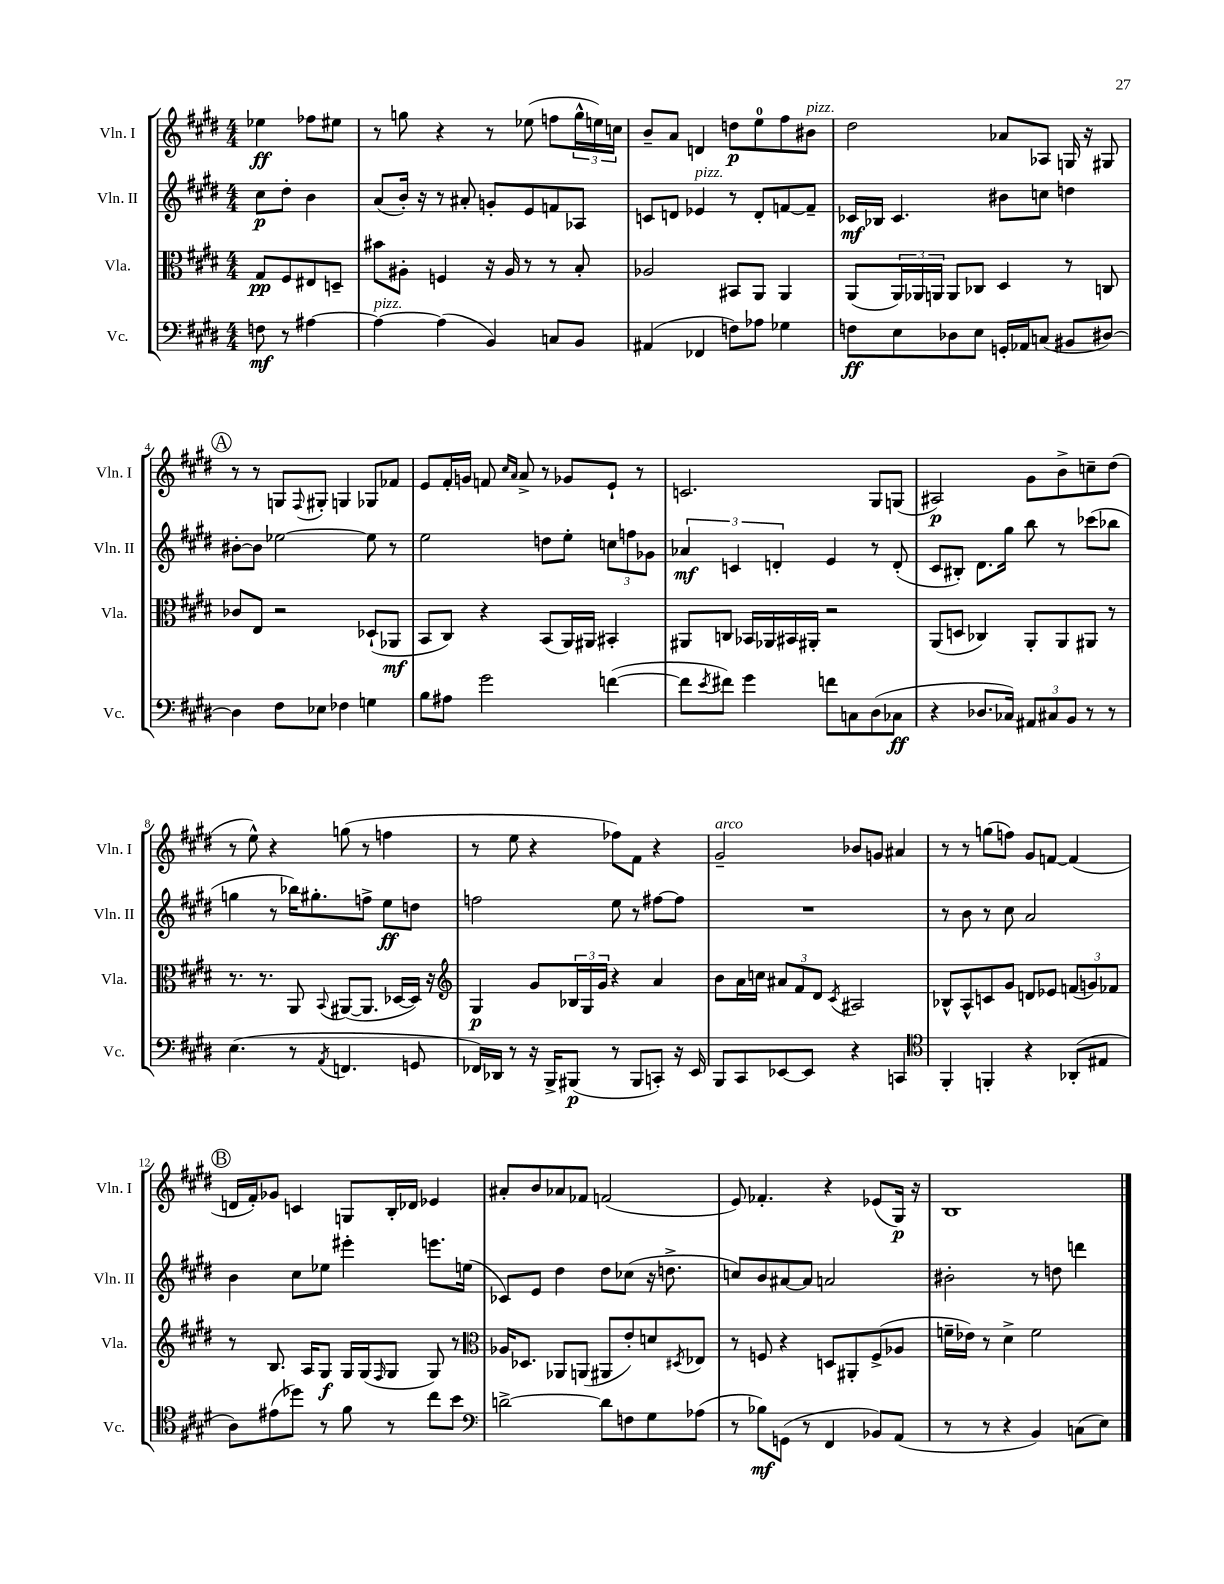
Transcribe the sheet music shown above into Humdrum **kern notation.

**kern	**dynam	**kern	**dynam	**kern	**dynam	**kern	**dynam
*part4	*part4	*part3	*part3	*part2	*part2	*part1	*part1
*staff4	*staff4	*staff3	*staff3	*staff2	*staff2	*staff1	*staff1
*I"Vc.	*	*I"Vla.	*	*I"Vln. II	*	*I"Vln. I	*
*I'Vc.	*	*I'Vla.	*	*I'Vln. II	*	*I'Vln. I	*
*clefF4	*	*clefC3	*	*clefG2	*	*clefG2	*
*k[f#c#g#d#]	*	*k[f#c#g#d#]	*	*k[f#c#g#d#]	*	*k[f#c#g#d#]	*
*M4/4	*	*M4/4	*	*M4/4	*	*M4/4	*
=	=	=	=	=	=	=	=
8Fn\	mf	8G#/L	pp	8cc#\L	p	4ee-X\	ff
8r	.	8F#/	.	8dd#'\J	.	.	.
[4A#X\	.	8E#X/	.	4b\	.	8ff-X\L	.
.	.	8Dn~/J	.	.	.	8ee#X\J	.
=1	=1	=1	=1	=1	=1	=1	=1
!LO:TX:a:i:t=pizz.	!	!	!	!	!	!	!
4A#\_	.	8b#X\L	.	(8a/L	.	8r	.
.	.	8A#X'\J	.	16b'/Jk)	.	8ggn\	.
.	.	.	.	16r	.	.	.
(4A#\]	.	4Fn/	.	8r	.	4r	.
.	.	.	.	8a#X'/	.	.	.
4BB/)	.	16r	.	8gn'/L	.	8r	.
.	.	16A#/	.	.	.	.	.
.	.	8r	.	8e/	.	(8ee-X\	.
8Cn/L	.	8r	.	8fn/	.	8ffn\L	.
8BB/J	.	8B'/	.	8A-X/J	.	24gg^^\L	.
.	.	.	.	.	.	24een\)	.
.	.	.	.	.	.	24ccn\JJ	.
=2	=2	=2	=2	=2	=2	=2	=2
(4AA#X/	.	2A-X/	.	8cn/L	.	8b~/L	.
.	.	.	.	8dn/J	.	8a/J	.
!	!	!	!	!LO:TX:a:i:t=pizz.	!	!	!
4FF-X/	.	.	.	4e-X/	.	4dn/	.
8Fn\L)	.	8BB#X/L	.	8r	.	8ddn\L	p
8A-X\J	.	8AA/J	.	8d'/L	.	8ee\	.
4G-X\	.	4AA/	.	[8fn/	.	8ff#\	.
!	!	!	!	!	!	!LO:TX:a:i:t=pizz.	!
.	.	.	.	8f~/J]	.	8b#X\J	.
=3	=3	=3	=3	=3	=3	=3	=3
8Fn\L	ff	(8AA/L	.	16c-X/LL	mf	2dd#\	.
.	.	.	.	16B-X/JJ	.	.	.
8E\	.	24AA/L)	.	4.c-/	.	.	.
.	.	24AA-X/	.	.	.	.	.
.	.	24AAn/JJ	.	.	.	.	.
8D-X\	.	8AA/L	.	.	.	.	.
8E\J	.	8C-X/J	.	.	.	.	.
16GGn'/LL	.	4D#/	.	8b#X\L	.	8a-X/L	.
16AA-X/J	.	.	.	.	.	.	.
(8Cn/J	.	.	.	8ccn\J	.	8A-X/J	.
8BB#X/L	.	8r	.	4ddn\	.	16Gn/	.
.	.	.	.	.	.	16r	.
[8D#X/J)	.	8Cn/	.	.	.	8G#X/	.
!!LO:LB:g=z
!!LO:REH:place=s1:t=A
=4	=4	=4	=4	=4	=4	=4	=4
4D#\]	.	8c-X/L	.	[8b#X'\L	.	8r	.
.	.	8E/J	.	8b#\J]	.	8r	.
8F#\L	.	2r	.	[2ee-X\	.	8Gn/L	.
.	.	.	.	.	.	8qqF#/	.
8E-X\J	.	.	.	.	.	8G#X'/J	.
4F-X\	.	.	.	.	.	4Gn/	.
4Gn\	.	(8D-X`/L	.	8ee-\]	.	8G-X/L	.
.	.	8AA-X/J	mf	8r	.	8f-X/J	.
=5	=5	=5	=5	=5	=5	=5	=5
8B\L	.	8BB/L	.	2ee\	.	8e/L	.
8A#X\J	.	8C#/J)	.	.	.	16f#'/L	.
.	.	.	.	.	.	16gn/JJ	.
2g#\	.	4r	.	.	.	8fn/	.
.	.	.	.	.	.	16qqcc#/LL	.
.	.	.	.	.	.	16qqa/JJ	.
.	.	.	.	.	.	8a^/	.
.	.	(8BB/L	.	8ddn\L	.	8r	.
.	.	16AA/L)	.	8ee'\J	.	8g-X/L	.
.	.	16AA#X/JJ	.	.	.	.	.
([4fn\	.	4BB#X'/	.	12ccn\L	.	8e`/J	.
.	.	.	.	12ffn\	.	.	.
.	.	.	.	.	.	8r	.
.	.	.	.	12g-X\J	.	.	.
=6	=6	=6	=6	=6	=6	=6	=6
8f\L]	.	8AA#X/L	.	6a-X/	mf	2.cn/	.
8qe/	.	.	.	.	.	.	.
8f#X\J)	.	8Cn/J	.	.	.	.	.
.	.	.	.	6cn/	.	.	.
4g#\	.	16BB-X/LL	.	.	.	.	.
.	.	16AA-X/	.	.	.	.	.
.	.	.	.	6dn'/	.	.	.
.	.	16BB#X/	.	.	.	.	.
.	.	16AA#X'/JJ	.	.	.	.	.
8fn\L	.	2r	.	4e/	.	.	.
8Cn\	.	.	.	.	.	.	.
(8D#\	.	.	.	8r	.	8G#/L	.
8C-X\J	ff	.	.	(8d'/	.	(8Gn/J	.
=7	=7	=7	=7	=7	=7	=7	=7
4r	.	(8AA/L	.	8c#/L	.	2A#X/)	p
.	.	8Dn/J	.	8B#X'/J)	.	.	.
8.D-X/L	.	4C-X/)	.	8.d#\L	.	.	.
16C-X/Jk)	.	.	.	16gg#\Jk	.	.	.
12AA#X/L	.	8AA'/L	.	8bb\	.	8g#\L	.
12C#X/	.	.	.	.	.	.	.
.	.	8AA/	.	8r	.	8b^\	.
12BB/J	.	.	.	.	.	.	.
8r	.	8AA#X/J	.	(8ccc-X\L	.	8ccn~\	.
8r	.	8r	.	8bb-X\J	.	(8dd#\J	.
!!LO:LB:g=z
=8	=8	=8	=8	=8	=8	=8	=8
(4.E\	.	8.r	.	4ggn\	.	8r	.
.	.	.	.	.	.	8ee^^\)	.
.	.	8.r	.	.	.	.	.
.	.	.	.	8r	.	4r	.
8r	.	8AA/	.	16bb-X\KL)	.	.	.
.	.	.	.	8.gg#X'\	.	.	.
8qAA/	.	8qqBB/	.	.	.	.	.
4.FFn/	.	([8AA#X/L	.	.	.	(8ggn\	.
.	.	8.AA#/J]	.	8ffn^\J	.	8r	.
.	.	.	.	8ee\L	ff	4ffn\	.
.	.	[16D-X/LL	.	.	.	.	.
8GGn/	.	16D-/JJ])	.	8ddn\J	.	.	.
.	.	16r	.	.	.	.	.
=9	=9	=9	=9	=9	=9	=9	=9
*	*	*clefG2	*	*	*	*	*
16FF-X/LL)	.	4G#/	p	2ffn\	.	8r	.
16DD-X/JJ	.	.	.	.	.	.	.
8r	.	.	.	.	.	8ee\	.
16r	.	8g#/L	.	.	.	4r	.
16BBB^/KL	.	.	.	.	.	.	.
(8BBB#X/J	p	24B-X/L	.	.	.	.	.
.	.	24G#/	.	.	.	.	.
.	.	24g#/JJ	.	.	.	.	.
8r	.	4r	.	8ee\	.	8ff-X\L)	.
8BBB#/L	.	.	.	8r	.	8f#\J	.
8CCn'/J)	.	4a/	.	[8ff#X\L	.	4r	.
16r	.	.	.	8ff#\J]	.	.	.
16EE/	.	.	.	.	.	.	.
=10	=10	=10	=10	=10	=10	=10	=10
!	!	!	!	!	!	!LO:TX:a:i:t=arco	!
8BBB/L	.	8b\L	.	1r	.	2g#~/	.
8CC#/	.	16a\L	.	.	.	.	.
.	.	16ccn\JJ	.	.	.	.	.
[8EE-X/	.	12a#X/L	.	.	.	.	.
.	.	12f#/	.	.	.	.	.
8EE-/J]	.	.	.	.	.	.	.
.	.	12d#/J	.	.	.	.	.
.	.	8qc#/	.	.	.	.	.
4r	.	2A#X/	.	.	.	8b-X/L	.
.	.	.	.	.	.	8gn/J	.
4CCn/	.	.	.	.	.	4a#X/	.
=11	=11	=11	=11	=11	=11	=11	=11
*clefC4	*	*	*	*	*	*	*
4FF#'/	.	8B-X^^/L	.	8r	.	8r	.
.	.	8A^^/	.	8b\	.	8r	.
4FFn'/	.	8cn/	.	8r	.	(8ggn\L	.
.	.	8g#/J	.	8cc#\	.	8ffn\J)	.
4r	.	8dn/L	.	2a/	.	8g#/L	.
.	.	8e-X/J	.	.	.	[8fn/J	.
(8AA-X'/L	.	(12fn/L	.	.	.	(4f/]	.
.	.	12gn/)	.	.	.	.	.
8E#X/J	.	.	.	.	.	.	.
.	.	12f-X/J	.	.	.	.	.
!!LO:LB:g=z
!!LO:REH:place=s1:t=B
=12	=12	=12	=12	=12	=12	=12	=12
8A\L)	.	8r	.	4b\	.	16dn/LL	.
.	.	.	.	.	.	16f#'/J)	.
(8e#X\	.	8.B/	.	.	.	8g-X/J	.
8dd-X\J)	.	.	.	8cc#\L	.	4cn/	.
.	.	16A/KL	.	.	.	.	.
8r	.	8G#/J	f	8ee-X\J	.	.	.
8f#\	.	16G#/LL	.	4eee#X'\	.	8Gn/L	.
.	.	(16G#/J	.	.	.	.	.
.	.	16qqF#/	.	.	.	.	.
8r	.	8G#/J	.	.	.	16B'/L	.
.	.	.	.	.	.	16d-X/JJ	.
8cc#\L	.	8G#/)	.	8.eeen\L	.	4e-X/	.
8b\J	.	8r	.	.	.	.	.
.	.	.	.	(16een\Jk	.	.	.
=13	=13	=13	=13	=13	=13	=13	=13
*clefF4	*	*clefC3	*	*	*	*	*
[2dn^\	.	16A-X/KL	.	8c-X/L)	.	8a#X'/L	.
.	.	8.D-X/J	.	.	.	.	.
.	.	.	.	8e/J	.	8b/	.
.	.	8AA-X/L	.	4dd#\	.	8a-X/	.
.	.	(8AAn/J	.	.	.	8f-X/J	.
8d\L]	.	8AA#X/L	.	8dd#\L	.	(2fn/	.
8Fn\	.	8e'/)	.	(8cc-X\J	.	.	.
8G#\	.	8dn/	.	16r	.	.	.
.	.	.	.	8.ddn^\	.	.	.
.	.	8qD#X/	.	.	.	.	.
(8A-X\J	.	8E-X/J	.	.	.	.	.
=14	=14	=14	=14	=14	=14	=14	=14
8r	.	8r	.	8ccn/L)	.	8e/)	.
8B-X\L)	mf	8Fn/	.	8b/	.	4.f-X'/	.
(8GGn\J	.	4r	.	[8a#X/	.	.	.
8r	.	.	.	8a#/J]	.	.	.
4FF#/	.	8Dn/L	.	2an/	.	4r	.
.	.	8AA#X'/	.	.	.	.	.
8BB-X/L)	.	(8F^/	.	.	.	(8e-X/L	.
(8AA/J	.	8A-X/J	.	.	.	16G#/Jk)	p
.	.	.	.	.	.	16r	.
=15	=15	=15	=15	=15	=15	=15	=15
8r	.	16fn~\LL	.	2b#X'\	.	1B	.
.	.	16e-X\JJ)	.	.	.	.	.
8r	.	8r	.	.	.	.	.
4r	.	4d#^\	.	.	.	.	.
4BB/)	.	2f\	.	8r	.	.	.
.	.	.	.	8ddn\	.	.	.
(8Cn\L	.	.	.	4dddn\	.	.	.
8E\J)	.	.	.	.	.	.	.
==	==	==	==	==	==	==	==
*-	*-	*-	*-	*-	*-	*-	*-
